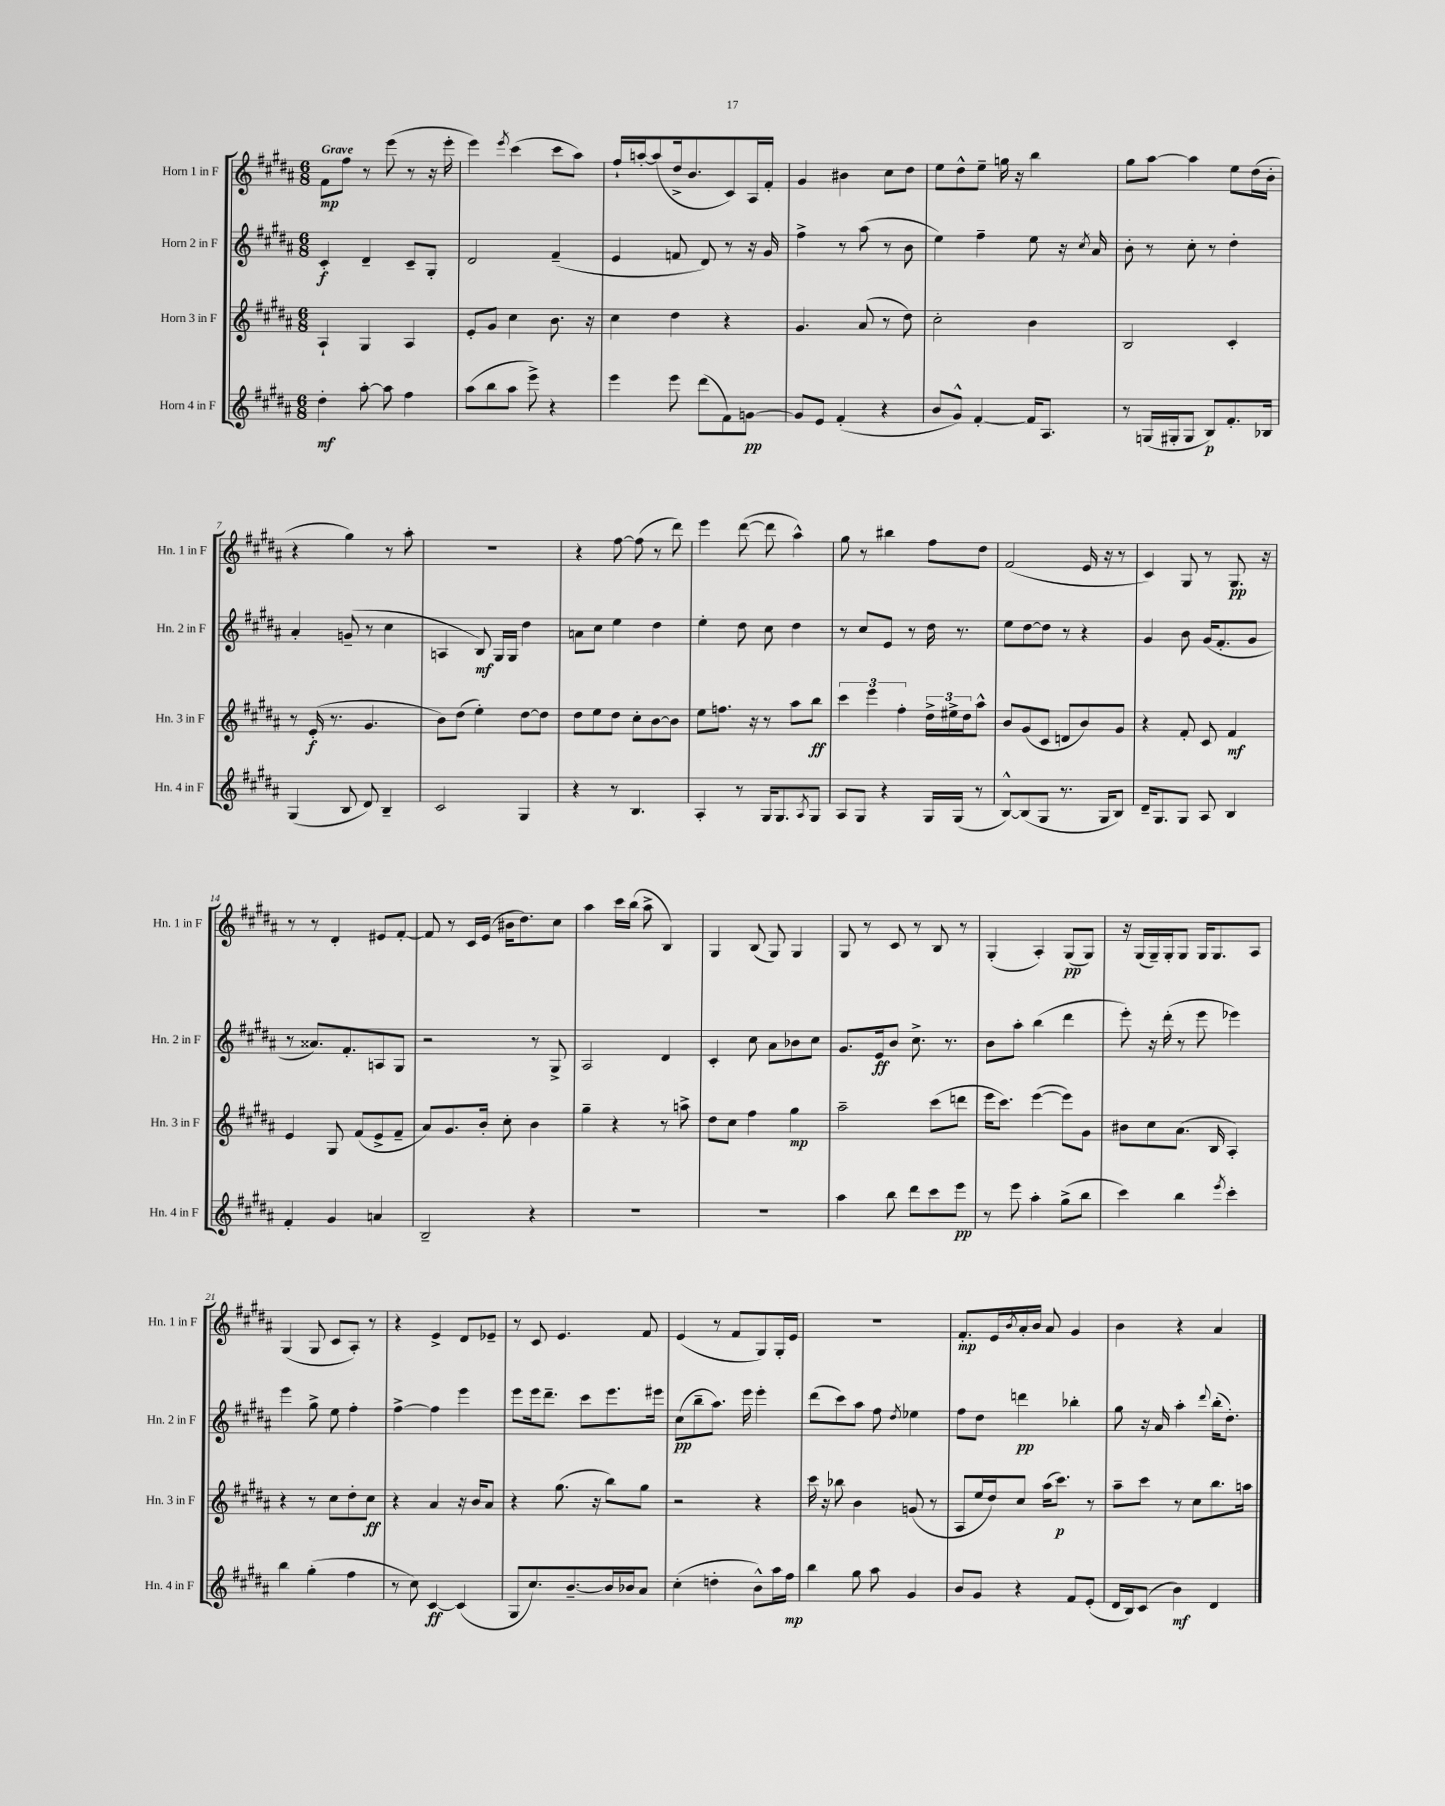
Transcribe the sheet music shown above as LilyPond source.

<<
\new StaffGroup <<
\new Staff = "s0" \with { instrumentName = "Horn 1 in F" shortInstrumentName = "Hn. 1 in F" } {
    \clef treble \key b \major \numericTimeSignature \time 6/8 \tempo "Grave"
    fis'8\mp fis''8 r8 e'''8( r8 r16 e'''16-. |
    e'''4) \acciaccatura { e'''8 } cis'''4( cis'''8 ais''8) |
    fis''16-! a''16~-. a''8( dis''16-> b'8. cis'8) ais16 fis'16-. |
    gis'4 bis'4 cis''8 dis''8 |
    e''8 dis''8-^ e''8-- g''16 r16 b''4 |
    gis''8 ais''8~ ais''4 e''8 dis''16( b'16-. |
    r4 gis''4) r8 ais''8-. |
    R2. |
    r4 fis''8~ fis''8( r8 dis'''8) |
    e'''4 dis'''8~( dis'''8 ais''4-^) |
    gis''8 r8 bis''4 fis''8 dis''8 |
    fis'2( e'16 r16 r8 |
    cis'4) gis8 r8 gis8.\pp r16 |
    r8 r8 dis'4-. eis'8 fis'8~-. |
    fis'8 r8 cis'16 e'16( bis'16 dis''8.) cis''8 |
    ais''4 cis'''16 b''16( ais''8-> b4) |
    gis4 b8( gis8) gis4 |
    gis8 r8 cis'8 r8 b8 r8 |
    gis4-.( ais4-.) gis8\pp( gis8) |
    r16 gis16( gis16--) gis16-. gis8 gis16 gis8. ais8 |
    gis4( gis8 cis'8 ais8-.) r8 |
    r4 e'4-> dis'8 ees'8-- |
    r8 cis'8 e'4. fis'8 |
    e'4( r8 fis'8 gis8) gis16-. e'16 |
    R2. |
    fis'8.-.\mp e'16 \acciaccatura { b'8 } ais'16-. b'16 ais'8 gis'4 |
    b'4 r4 ais'4 \bar "|." |
}
\new Staff = "s1" \with { instrumentName = "Horn 2 in F" shortInstrumentName = "Hn. 2 in F" } {
    \clef treble \key b \major \numericTimeSignature \time 6/8
    cis'4-.\f dis'4-- cis'8-- gis8-. |
    dis'2 fis'4--( |
    e'4 f'8 dis'8) r8 r16 gis'16 |
    fis''4-> r8 ais''8( r8 b'8 |
    e''4) fis''4-- e''8 r16 \acciaccatura { cis''8 } ais'16 |
    b'8-. r8 cis''8-. r8 dis''4-. |
    ais'4-. g'8--( r8 cis''4 |
    a4 b8\mf) gis16 gis16 dis''4 |
    a'8 cis''8 e''4 dis''4 |
    e''4-. dis''8 cis''8 dis''4 |
    r8 cis''8 e'8 r8 dis''16 r8. |
    e''8 dis''8~ dis''8 r8 r4 |
    gis'4 b'8 gis'16( fis'8.-. gis'8 |
    r8 aisis'8.) fis'8.-. a8 gis8 |
    r2 r8 gis8-> |
    ais2 dis'4 |
    cis'4-. cis''8 ais'8 bes'8 cis''8 |
    gis'8. e'16\ff b'8 cis''8.-> r8. |
    b'8 ais''8-. b''4( dis'''4 |
    e'''8-.) r16 dis'''16-.( r8 e'''8 ees'''4) |
    e'''4 gis''8-> e''8 fis''4-. |
    fis''4~-> fis''4 e'''4 |
    e'''8 e'''16 dis'''8.-- cis'''8 e'''8. eis'''16 |
    cis''8\pp( b''8-- ais''8.) e'''16 e'''4-. |
    dis'''8( cis'''8) ais''8 fis''8 \acciaccatura { dis''8 } ees''4 |
    fis''8 dis''8 d'''4\pp bes''4-. |
    gis''8 r16 ais'16 ais''4-. \appoggiatura { dis'''8 } b''16-.( dis''8.-.) \bar "|." |
}
\new Staff = "s2" \with { instrumentName = "Horn 3 in F" shortInstrumentName = "Hn. 3 in F" } {
    \clef treble \key b \major \numericTimeSignature \time 6/8
    ais4-! gis4 ais4 |
    e'8-. gis'8 cis''4 b'8. r16 |
    cis''4 dis''4 r4 |
    gis'4. ais'8( r8 dis''8) |
    cis''2-. b'4 |
    b2 cis'4-. |
    r8 e'16-.\f( r8. gis'4. |
    b'8) dis''8( e''4-.) dis''8~ dis''8 |
    dis''8 e''8 dis''8 cis''8-. b'8~ b'8 |
    e''8 f''8. r16 r8 ais''8 b''8\ff |
    \tuplet 3/2 { cis'''4 e'''4 fis''4-. } \tuplet 3/2 { dis''16-> eis''16-> dis''16 } ais''8-^ |
    b'8 gis'8( cis'8 d'8 b'8) gis'8 |
    r4 fis'8-. cis'8 fis'4\mf |
    e'4 gis8 fis'8( e'8-> fis'8-- |
    ais'8) gis'8. b'16-. cis''8-. b'4 |
    gis''4-- r4 r8 a''8-> |
    dis''8 cis''8 fis''4 gis''4\mp |
    ais''2-- cis'''8( d'''8 |
    e'''16 cis'''8.) e'''4~( e'''8) gis'8 |
    bis'8 cis''8 ais'8.( b16 ais4-.) |
    r4 r8 cis''8 dis''8-. cis''8\ff |
    r4 ais'4 r16 b'16 ais'8 |
    r4 gis''8.( r16 b''8) gis''8 |
    r2 r4 |
    cis'''16 r16 bes''8 b'4 g'8( r8 |
    ais8 e''16 dis''16) cis''8 ais''16( cis'''8.\p) r8 |
    ais''8-- cis'''8 r8 cis''8 b''8. a''16 \bar "|." |
}
\new Staff = "s3" \with { instrumentName = "Horn 4 in F" shortInstrumentName = "Hn. 4 in F" } {
    \clef treble \key b \major \numericTimeSignature \time 6/8
    dis''4-.\mf ais''8~-. ais''8 fis''4 |
    ais''8( b''8 ais''8 e'''8->) r4 |
    e'''4 e'''8 dis'''8( fis'8) g'8~\pp |
    g'8 e'8 fis'4-.( r4 |
    b'8 gis'8-^) fis'4~-. fis'16 ais8. |
    r8 g16( gis16-. gis8 b8\p) fis'8.-. bes16 |
    gis4( b8 dis'8) b4-- |
    cis'2 gis4 |
    r4 r8 b4. |
    ais4-. r8 gis16 gis8. \acciaccatura { ais8 } gis8 |
    ais8 gis8 r4 gis16 gis16( r8 |
    b8~-^) b8( gis8 r8. gis16 b8) |
    dis'16-- gis8. gis8 ais8 b4 |
    fis'4-. gis'4 a'4 |
    b2-- r4 |
    R2. |
    R2. |
    ais''4 b''8 dis'''8 cis'''8 e'''8\pp |
    r8 e'''8 ais''4-. gis''8->( b''8 |
    cis'''4) b''4 \acciaccatura { e'''8 } cis'''4-. |
    b''4 gis''4-.( fis''4 |
    r8 cis''8) cis'4~\ff cis'4( |
    gis8 cis''8.) b'8.~-- b'16 bes'16 ais'8 |
    cis''4-.( d''4-. b'8-^) ais''16 fis''16\mp |
    b''4 gis''8 ais''8 gis'4 |
    b'8 gis'8 r4 fis'8 e'8-.( |
    dis'16 b16) cis'8( b'4\mf) dis'4 \bar "|." |
}
>>
>>
